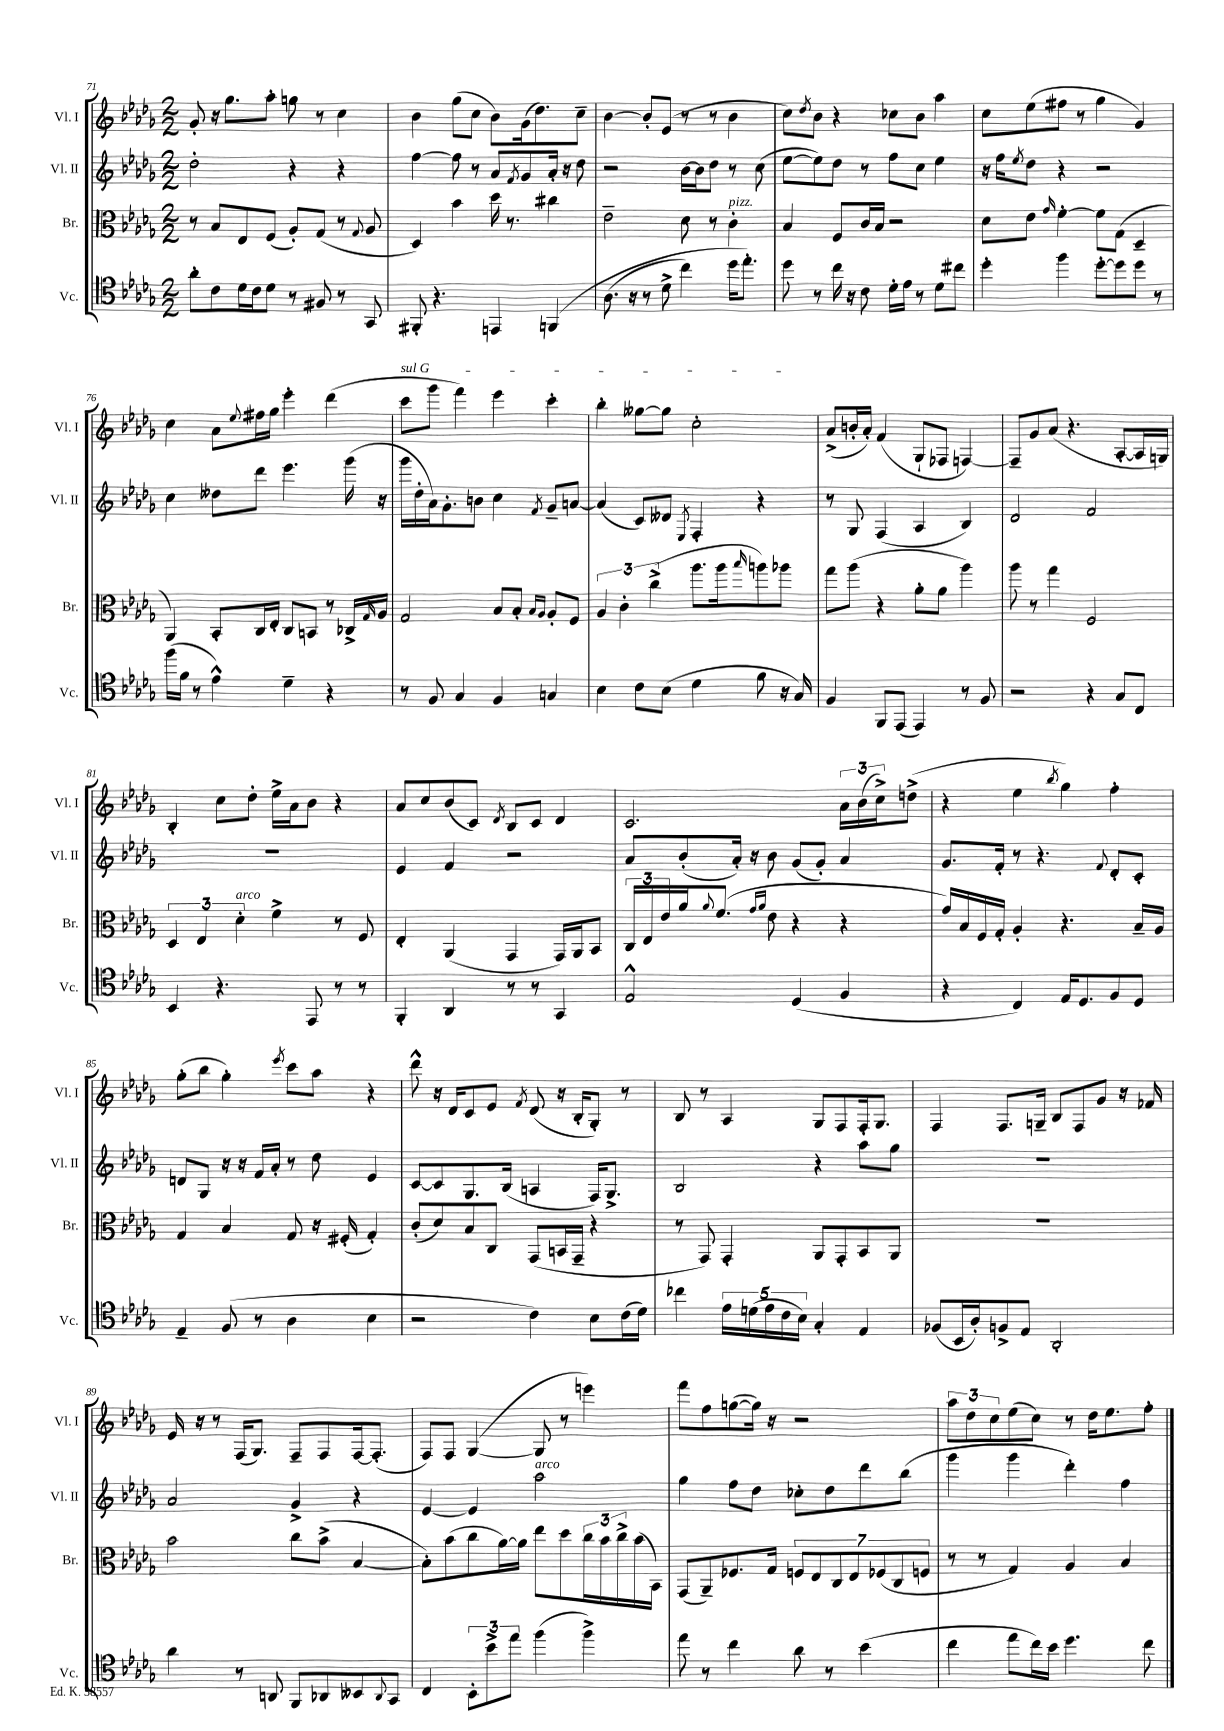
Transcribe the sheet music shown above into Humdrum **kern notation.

**kern	**kern	**kern	**kern
*part4	*part3	*part2	*part1
*staff4	*staff3	*staff2	*staff1
*I"Vc.	*I"Br.	*I"Vl. II	*I"Vl. I
*I'Vc.	*I'Br.	*I'Vl. II	*I'Vl. I
*clefC4	*clefC3	*clefG2	*clefG2
*k[b-e-a-d-g-]	*k[b-e-a-d-g-]	*k[b-e-a-d-g-]	*k[b-e-a-d-g-]
*M2/2	*M2/2	*M2/2	*M2/2
=71	=71	=71	=71
8a-'\L	8r	2dd-'\	8g-'/
8c\	8B-/L	.	16r
.	.	.	8.gg-\L
16d-\L	8E-/	.	.
16c\J	.	.	.
8d-\J	(8F/J	.	8aa-'\J
8r	8A-'/L)	4r	8ggn\
8F#X/	(8G-/J	.	8r
8r	8r	4r	4cc\
.	8qqG-/	.	.
8GG-/	8A-/	.	.
=72	=72	=72	=72
8FF#X'/	4D-/)	[4ff\	4b-\
4.r	.	.	.
.	4b-\	8ff\]	(8gg-\L
.	.	8r	8cc\J
4EEn/	16dd-\	8a-/L	8b-\L)
.	8.r	.	.
.	.	8qf/	.
.	.	8g-/	(16g-\k
.	.	.	8.dd-\)
(4FFn/	4cc#X\	16a-'/Jk	.
.	.	16r	.
.	.	8dd-\	8cc~\J
=73	=73	=73	=73
(8.A-\	2e-~\	2r	[4b-\
16r	.	.	.
8r	.	.	8b-'/L]
8d-^\	.	.	(8e-/J
4cc\)	8d-\	[16b-\LL	8r
.	.	16b-\J]	.
.	8r	8dd-\J	8r
!	!LO:TX:a:i:t=pizz.	!	!
16dd-\KL	4c'\	8r	4b-\
8.ee-'\J)	.	.	.
.	.	(8cc\	.
=74	=74	=74	=74
8dd-\	4B-/	[8ee-\L	8cc\L)
.	.	.	8qdd-/
8r	.	8ee-\])	8b-\J
16cc\	8F/L	8dd-\J	4r
16r	.	.	.
8c\	16c/L	8r	.
.	16B-/JJ	.	.
16d-'\LL	2r	8ff\L	8cc-X\L
16e-\JJ	.	.	.
8r	.	8cc\J	8b-\J
8d-\L	.	4ee-\	4aa-\
8cc#X\J	.	.	.
=75	=75	=75	=75
4dd-'\	8d-\L	16r	8cc\L
.	.	16ff\KL	.
.	.	8qee-/	.
.	8e-\J	8dd-\J	(8ee-\
.	16qqg-/	.	.
4ff\	[4f'\	4r	8ff#X\J
.	.	.	8r
[8dd-'\L	8f\L]	2r	4gg-\
8dd-\]	(8G-\J	.	.
8dd-\J	4D-~/	.	4g-/)
8r	.	.	.
!!LO:LB:g=z
=76	=76	=76	=76
(16ff\LL	4AA-/)	4cc\	4cc\
16f\JJ	.	.	.
8r	.	.	.
4e-^^\)	8BB-'/L	8dd--X\L	8a-\L
.	.	.	8qqee-/
.	16C/L	8ddd-\J	16ff#X\L
.	16E-'/JJ	.	16gg-\JJ
4d-~\	8C/L	4.eee-\	4eee-'\
.	8BBn/J	.	.
4r	8r	.	(4ddd-\
.	16C-X^/LL	(16ggg-\	.
.	16qqG-/	.	.
.	16A-/JJ	16r	.
=77	=77	=77	=77
!	!	!	!LO:TX:a:i:t=sul G
8r	2G-/	16ggg-\LL	8ccc\L
.	.	16dd-'\	.
8F/	.	16a-\J)	8ggg-\J
.	.	8.g-'\	.
4G-/	.	.	4fff\)
.	.	8bn\J	.
4F/	8B-/L	4cc\	4eee-\
.	8B-'/J	.	.
.	16qqB-/LL	.	.
.	16qqA-/JJ	8qf/	.
4Gn/	8A-'/L	8g-~/L	4ccc'\
.	8F/J	[8an/J	.
=78	=78	=78	=78
4B-\	6A-/	(4a/]	4bb-'\
.	6c'\	.	.
8c\L	.	8c/L)	[8gg--X\L
.	(6cc^\	.	.
(8B-\J	.	8d--X/J	8gg--\J]
.	.	8qE-/	.
4d-\	8.aa-\L	4F'/	2cc'\
.	16aa-\k	.	.
.	16qqbb-/	.	.
8f\	8aan\)	4r	.
16r	8aa-X\J	.	.
16G-/)	.	.	.
=79	=79	=79	=79
4F/	8gg-\L	8r	(8a-^/L
.	(8aa-\J	8G-/	16bn'/L
.	.	.	16a-'/JJ)
8FF/L	4r	(4F/	(4f/
(8EE-/J	.	.	.
4EE-/)	8a-'\L	4A-/	8G-`/L
.	8a-\J	.	8F-X/J
8r	4aa-\)	4B-/)	[4Fn/)
8F/	.	.	.
=80	=80	=80	=80
2r	8aa-\	2d-/	8F~/L]
.	8r	.	8g-/
.	4gg-\	.	(8a-/J
.	.	.	4.r
4r	2F/	2f/	.
8G-/L	.	.	[8A-'/L
8C/J	.	.	16A-/L]
.	.	.	16Gn/JJ)
!!LO:LB:g=z
=81	=81	=81	=81
4BB-/	6D-/	1r	4B-'/
.	6E-/	.	.
4.r	.	.	8cc\L
!	!LO:TX:a:i:t=arco	!	!
.	6d-'\	.	.
.	.	.	8dd-'\J
.	4f^\	.	16ee-^\LL
.	.	.	16a-\J
8EE-/	.	.	8b-\J
8r	8r	.	4r
8r	8F/	.	.
=82	=82	=82	=82
4FF'/	4E-'/	4e-/	8a-/L
.	.	.	8cc/
4AA-/	(4AA-/	4f/	(8b-/
.	.	.	8c/J)
.	.	.	8qd-/
8r	4GG-/	2r	8B-/L
8r	.	.	8c/J
4GG-/	16GG-/LL)	.	4d-/
.	16AA-/J	.	.
.	8BB-/J	.	.
=83	=83	=83	=83
2E-^^/	24C/LL	8a-/L	2.c/
.	24E-/	.	.
.	24e-/	.	.
.	16a-/J	(8b-'/	.
.	8qqa-/	.	.
.	(8.f/J	.	.
.	.	16a-'/Jk)	.
.	.	16r	.
.	16qqg-/LL	.	.
.	16qqa-/JJ	.	.
.	8e-\	8b-\	.
(4D-/	4r	(8g-/L	.
.	.	8g-'/J)	.
4F/	4r	4a-/	24a-\LL
.	.	.	(24b-\
.	.	.	24cc^\J)
.	.	.	(8ddn^\J
=84	=84	=84	=84
4r	16g-/LL)	8.g-/L	4r
.	16B-/	.	.
.	16F/	.	.
.	16G-'/JJ	16f'/Jk	.
4C/)	4A-'/	8r	4ee-\
.	.	4.r	.
.	.	.	8qbb-/
16E-/KL	4.r	.	4gg-\)
8.D-/	.	.	.
.	.	8qqf/	.
8F/	.	8d-'/L	4ff'\
8D-/J	16B-~/LL	8c'/J	.
.	16A-/JJ	.	.
!!LO:LB:g=z
=85	=85	=85	=85
4E-~/	4G-/	8dn/L	(8gg-'\L
.	.	8G-/J	8bb-\J
(8F/	4B-/	16r	4gg-'\)
.	.	16r	.
8r	.	16f/LL	.
.	.	16a-'/JJ	.
.	.	.	8qeee-/
4A-\	8G-/	8r	8ccc\L
.	16r	8dd-\	8aa-\J
.	(16F#X'/	.	.
4B-\	4G-'/)	4e-/	4r
=86	=86	=86	=86
2r	(8c'/L	[8c/L	8ddd-^^\
.	8d-/)	8c/]	16r
.	.	.	16d-/KL
.	8B-/	8.G-/	8c/
.	8C/J	.	8e-/J
.	.	(16B-/Jk	.
.	.	.	8qf/
4c\)	(8GG-/L	4An/	(8d-/
.	16BBn/L	.	16r
.	16GG-~/JJ	.	16B-'/KL
8B-\L	4r	16F/KL)	8G-'/J)
.	.	8.G-^/J	.
(16c\L	.	.	8r
16d-\JJ)	.	.	.
=87	=87	=87	=87
4cc-X\	8r	2B-/	8B-/
.	8GG-/)	.	8r
20e-\LL	4GG-'/	.	4A-/
(20dn\	.	.	.
20e-\	.	.	.
20c\	.	.	.
20B-\JJ)	.	.	.
4G-'/	8AA-/L	4r	8G-/L
.	8GG-'/	.	8F/
4E-/	8BB-/	8aa-\L	16F'/k
.	.	.	8.G-/J
.	8AA-/J	8gg-\J	.
=88	=88	=88	=88
(8F-X/L	1r	1r	4F/
16BB-/L	.	.	.
16A-'/J)	.	.	.
8Fn^/	.	.	8.F/L
8E-/J	.	.	.
.	.	.	16Gn~/Jk
2AA-'/	.	.	8B-/L
.	.	.	8F/
.	.	.	8g-/J
.	.	.	16r
.	.	.	16f-X/
!!LO:LB:g=z
=89	=89	=89	=89
4a-\	2b-\	2a-/	16e-/
.	.	.	16r
.	.	.	8r
8r	.	.	(16F/KL
.	.	.	8.G-/J)
8AAn/	.	.	.
8FF/L	8cc\L	4g-^/	8F~/L
8AA-X/	(8b-^\J	.	8F/
8BB--X/	[4B-/	4r	[16F/k
.	.	.	(8.F'/J]
8qqAA-/	.	.	.
8GG-/J	.	.	.
=90	=90	=90	=90
4C/	8B-'\L])	[4e-/	8F/L)
.	(8b-\	.	8F/J
12BB-'\L	8cc\	4e-/]	([4G-/
12b-^\	.	.	.
.	[16a-\L)	.	.
12ee-\J	.	.	.
.	16a-\JJ]	.	.
!	!	!LO:TX:a:i:t=arco	!
(4ff\	8ee-\L	2aa-\	8G-/]
.	8dd-\	.	8r
4ff^\)	24cc\L	.	4eeen\)
.	24b-\	.	.
.	24cc^\	.	.
.	(16b-\	.	.
.	16BB-\JJ)	.	.
=91	=91	=91	=91
8ee-\	(8GG-/L	4gg-\	8fff\L
8r	8AA-~/)	.	8ff\
4cc\	8.F-X/	8ff\L	([8ggn\
.	.	8dd-\J	16gg\Jk])
.	16G-/Jk	.	16r
8a-\	14Fn/L	8cc-X'\L	2r
.	14E-/	.	.
8r	.	8dd-\	.
.	14C/	.	.
.	14E-/	.	.
(4b-\	.	8ddd-\	.
.	(14F-X/	.	.
.	14C/	.	.
.	.	(8bb-\J	.
.	14Fn/J	.	.
=92	=92	=92	=92
4cc\	8r	4ggg-\	12aa-\L
.	.	.	12dd-\
.	8r	.	.
.	.	.	12cc\
8ee-\L	4G-/)	4ggg-\	(8ee-\
16cc\L)	.	.	8cc\J)
16b-\JJ	.	.	.
4.dd-\	4A-/	4ddd-'\)	8r
.	.	.	16dd-\KL
.	.	.	8.ee-\
.	4B-/	4ff\	.
8cc\	.	.	8ff'\J
==	==	==	==
*-	*-	*-	*-
